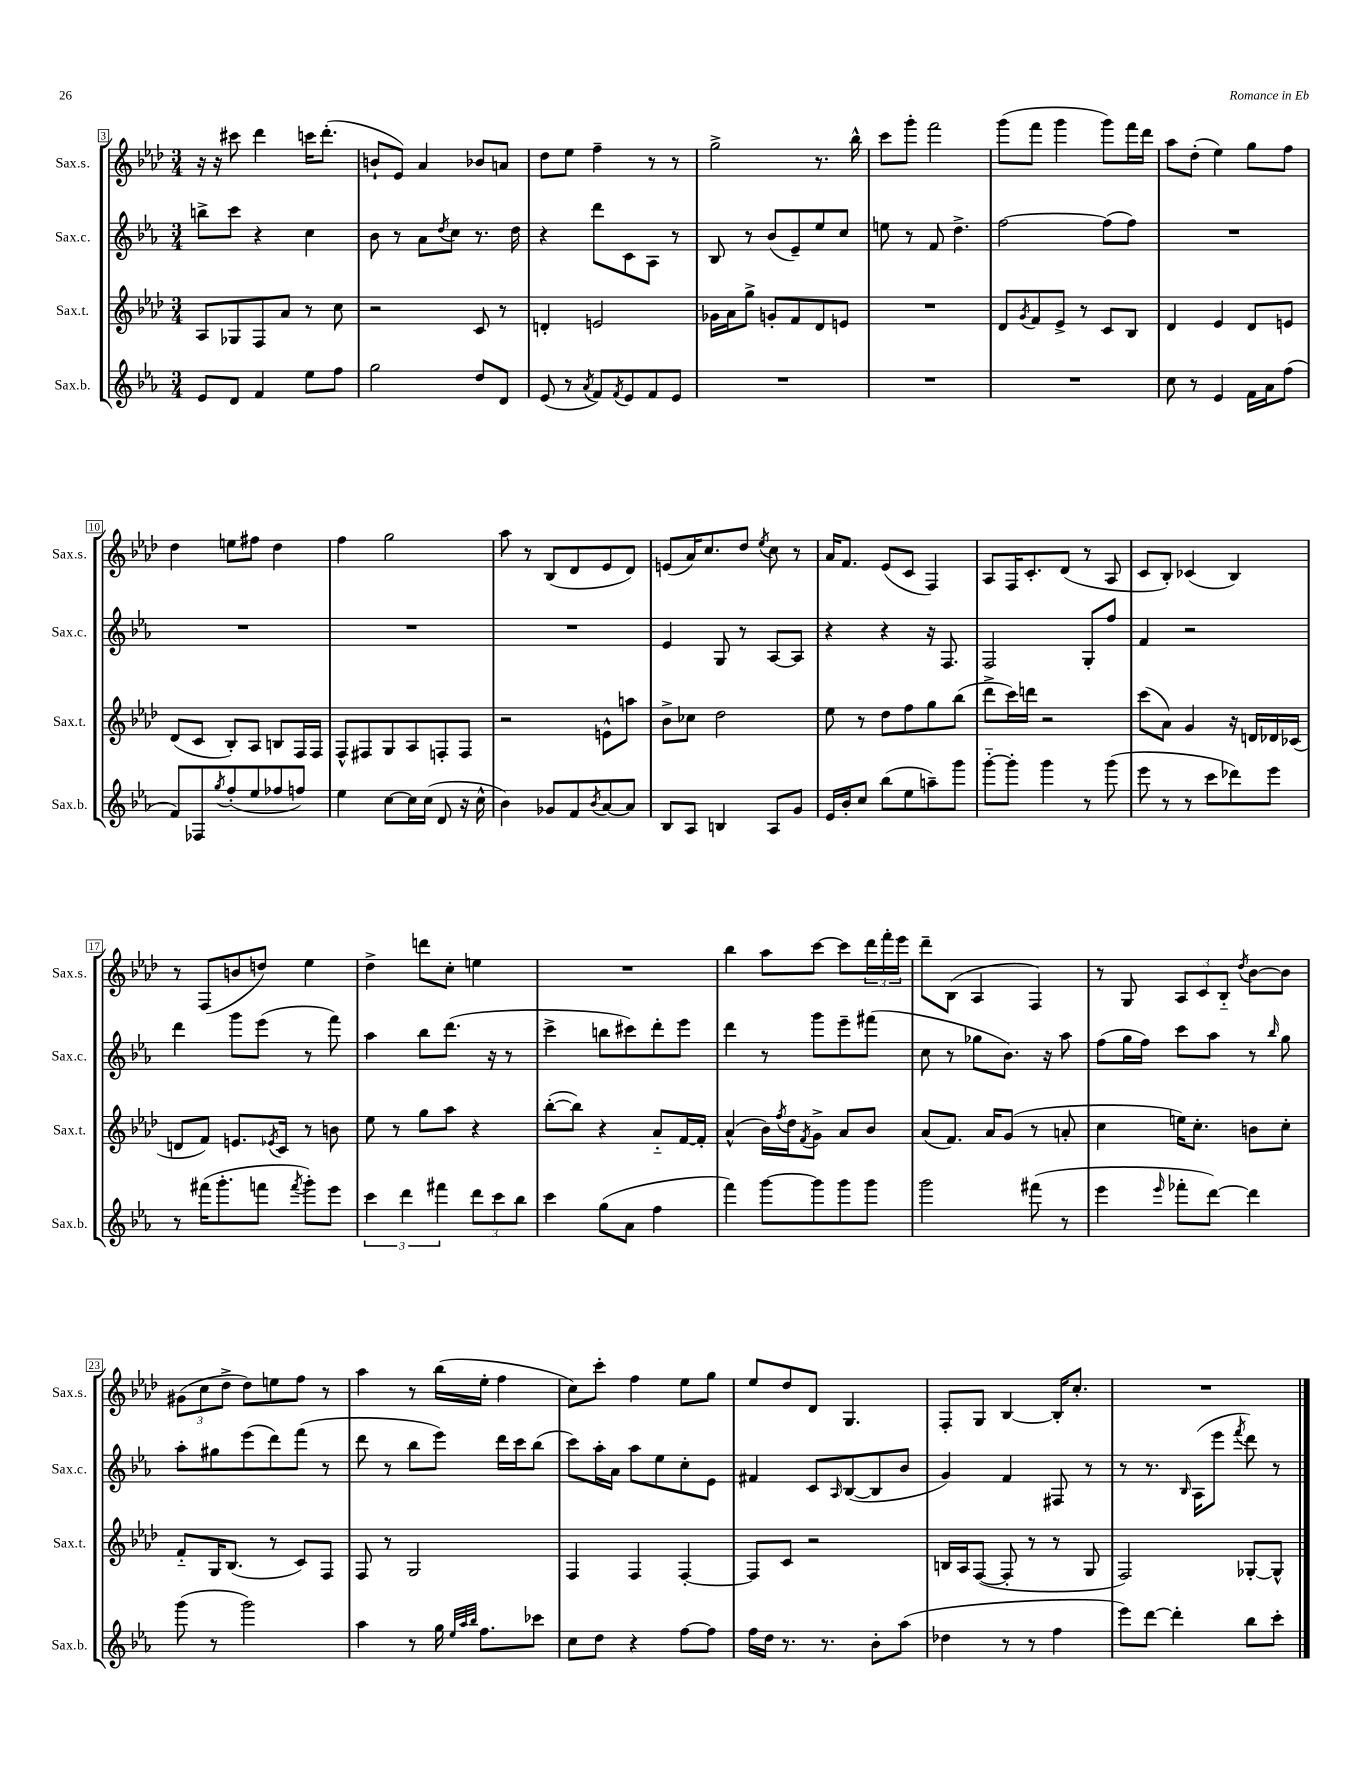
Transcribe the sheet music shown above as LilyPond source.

<<
\new StaffGroup <<
\new Staff = "s0" \with { instrumentName = "Sax.s." shortInstrumentName = "Sax.s." } {
    \clef treble \key aes \major \numericTimeSignature \time 3/4
    r16 r16 cis'''8 des'''4 c'''16 des'''8.-.( |
    b'8-! ees'8) aes'4 bes'8 a'8 |
    des''8 ees''8 f''4-- r8 r8 |
    g''2-> r8. bes''16-^ |
    c'''8 g'''8-. f'''2 |
    g'''8( f'''8 g'''4 g'''8) f'''16 des'''16 |
    aes''8 des''8-.( ees''4) g''8 f''8 |
    des''4 e''8 fis''8 des''4 |
    f''4 g''2 |
    aes''8 r8 bes8( des'8 ees'8 des'8) |
    e'8( aes'16) c''8. des''8 \acciaccatura { ees''8 } c''8 r8 |
    aes'16 f'8. ees'8( c'8 f4) |
    aes8 f16 c'8.-. des'8( r8 aes8 |
    c'8 bes8-.) ces'4( bes4) |
    r8 f8( b'8 d''8) ees''4 |
    des''4-> d'''8 c''8-. e''4 |
    R2. |
    bes''4 aes''8 c'''8~ c'''8 \tuplet 3/2 { des'''16 f'''16-. ees'''16 } |
    des'''8-- bes8( aes4 f4) |
    r8 g8 \tuplet 3/2 { aes8 c'8 bes8-_ } \acciaccatura { des''8 } bes'8~ bes'8 |
    \tuplet 3/2 { gis'8( c''8 des''8-> } des''8) e''8 f''8 r8 |
    aes''4 r8 bes''16( ees''16-. f''4 |
    c''8) c'''8-. f''4 ees''8 g''8 |
    ees''8 des''8 des'8 g4. |
    f8-. g8 bes4~ bes16-. c''8.-. |
    R2. \bar "|." |
}
\new Staff = "s1" \with { instrumentName = "Sax.c." shortInstrumentName = "Sax.c." } {
    \clef treble \key ees \major \numericTimeSignature \time 3/4
    b''8-> c'''8 r4 c''4 |
    bes'8 r8 aes'8 \acciaccatura { d''8 } c''8 r8. d''16 |
    r4 d'''8 c'8 aes8 r8 |
    bes8 r8 bes'8( ees'8--) ees''8 c''8 |
    e''8 r8 f'8 d''4.-> |
    f''2~ f''8( f''8) |
    R2. |
    R2. |
    R2. |
    R2. |
    ees'4 g8 r8 aes8~ aes8 |
    r4 r4 r16 f8. |
    f2 g8-. f''8 |
    f'4 r2 |
    d'''4 g'''8 ees'''8( r8 f'''8) |
    aes''4 bes''8 d'''8.( r16 r8 |
    c'''4-> b''8 cis'''8) d'''8-. ees'''8 |
    d'''4 r8 g'''8 ees'''8-- fis'''8( |
    c''8 r8 ges''8 bes'8.) r16 aes''8 |
    f''8( g''16 f''16) c'''8 aes''8 r8 \grace { bes''16 } g''8 |
    aes''8-. gis''8 ees'''8( d'''8) f'''8( r8 |
    d'''8 r8 bes''8 ees'''8) d'''16 c'''16 bes''8( |
    c'''8) aes''16-. aes'16 aes''8 ees''8 c''8-. ees'8 |
    fis'4 c'8 \grace { aes16 } bes8~( bes8 bes'8 |
    g'4) f'4 fis8 r8 |
    r8 r8. \grace { bes16 } aes16( ees'''8 \acciaccatura { f'''8 } d'''8) r8 \bar "|." |
}
\new Staff = "s2" \with { instrumentName = "Sax.t." shortInstrumentName = "Sax.t." } {
    \clef treble \key aes \major \numericTimeSignature \time 3/4
    aes8 ges8 f8 aes'8 r8 c''8 |
    r2 c'8 r8 |
    d'4-. e'2 |
    ges'16 aes'16 g''8-> g'8-. f'8 des'8 e'8 |
    R2. |
    des'8 \acciaccatura { g'8 } f'8 ees'8-> r8 c'8 bes8 |
    des'4 ees'4 des'8 e'8 |
    des'8( c'8 bes8-.) aes8 b8 f16 f16 |
    f8-^ fis8 g8 aes8 f8-. f8 |
    r2 e'8-^ a''8 |
    bes'8-> ces''8 des''2 |
    ees''8 r8 des''8 f''8 g''8 bes''8( |
    des'''8-> c'''16) d'''16 r2 |
    c'''8( aes'8) g'4 r16 d'16 des'16 ces'16( |
    d'8 f'8) e'8. \acciaccatura { ees'8 } c'16 r8 b'8 |
    ees''8 r8 g''8 aes''8 r4 |
    bes''8~-.( bes''8) r4 aes'8-_ f'16~ f'16-. |
    aes'4-^( bes'16) \acciaccatura { f''8 } des''16 \acciaccatura { f'8 } g'8-> aes'8 bes'8 |
    aes'8( f'8.) aes'16 g'8( r8 a'8-. |
    c''4 e''16) c''8.-. b'8 c''8-. |
    f'8-_ g16 bes8.( r8 c'8) f8 |
    f8 r8 g2 |
    f4 f4 f4~-. |
    f8 c'8 r2 |
    b16 aes16 f8~( f8-. r8 r8 g8 |
    f2) ges8~-. ges8-^ \bar "|." |
}
\new Staff = "s3" \with { instrumentName = "Sax.b." shortInstrumentName = "Sax.b." } {
    \clef treble \key ees \major \numericTimeSignature \time 3/4
    ees'8 d'8 f'4 ees''8 f''8 |
    g''2 d''8 d'8 |
    ees'8( r8 \acciaccatura { aes'8 } f'8) \acciaccatura { f'8 } ees'8 f'8 ees'8 |
    R2. |
    R2. |
    R2. |
    c''8 r8 ees'4 f'16 aes'16 f''8( |
    f'8) fes8 \acciaccatura { g''8 } f''8-.( ees''8 fes''8 f''8) |
    ees''4 c''8~ c''16 c''16( d'8 r16 c''16-^ |
    bes'4) ges'8 f'8 \acciaccatura { bes'8 } aes'8~ aes'8 |
    bes8 aes8 b4 aes8 g'8 |
    ees'16 bes'16-. c''8 bes''8( ees''8 a''8--) g'''8 |
    g'''8~-_ g'''8-. g'''4 r8 g'''8( |
    ees'''8 r8 r8 c'''8 des'''8) ees'''8 |
    r8 fis'''16( g'''8.-. f'''8 \acciaccatura { f'''8 } g'''8-.) ees'''8 |
    \tuplet 3/2 { c'''4 d'''4 fis'''4 } \tuplet 3/2 { d'''8 c'''8 bes''8 } |
    c'''4 g''8( aes'8 f''4 |
    f'''4) g'''8~ g'''8 g'''8 g'''8 |
    g'''2 fis'''8( r8 |
    ees'''4 \grace { ees'''16 } fes'''8-. d'''8~) d'''4 |
    g'''8( r8 g'''2) |
    aes''4 r8 g''16 \grace { ees''32 aes''32 bes''32 } f''8. ces'''8 |
    c''8 d''8 r4 f''8~ f''8 |
    f''16 d''16 r8. r8. bes'8-. aes''8( |
    des''4 r8 r8 f''4 |
    ees'''8) d'''8~ d'''4-. bes''8 c'''8-. \bar "|." |
}
>>
>>
\layout { \context { \Score currentBarNumber = #3 \override BarNumber.stencil = #(make-stencil-boxer 0.1 0.3 ly:text-interface::print) } }
